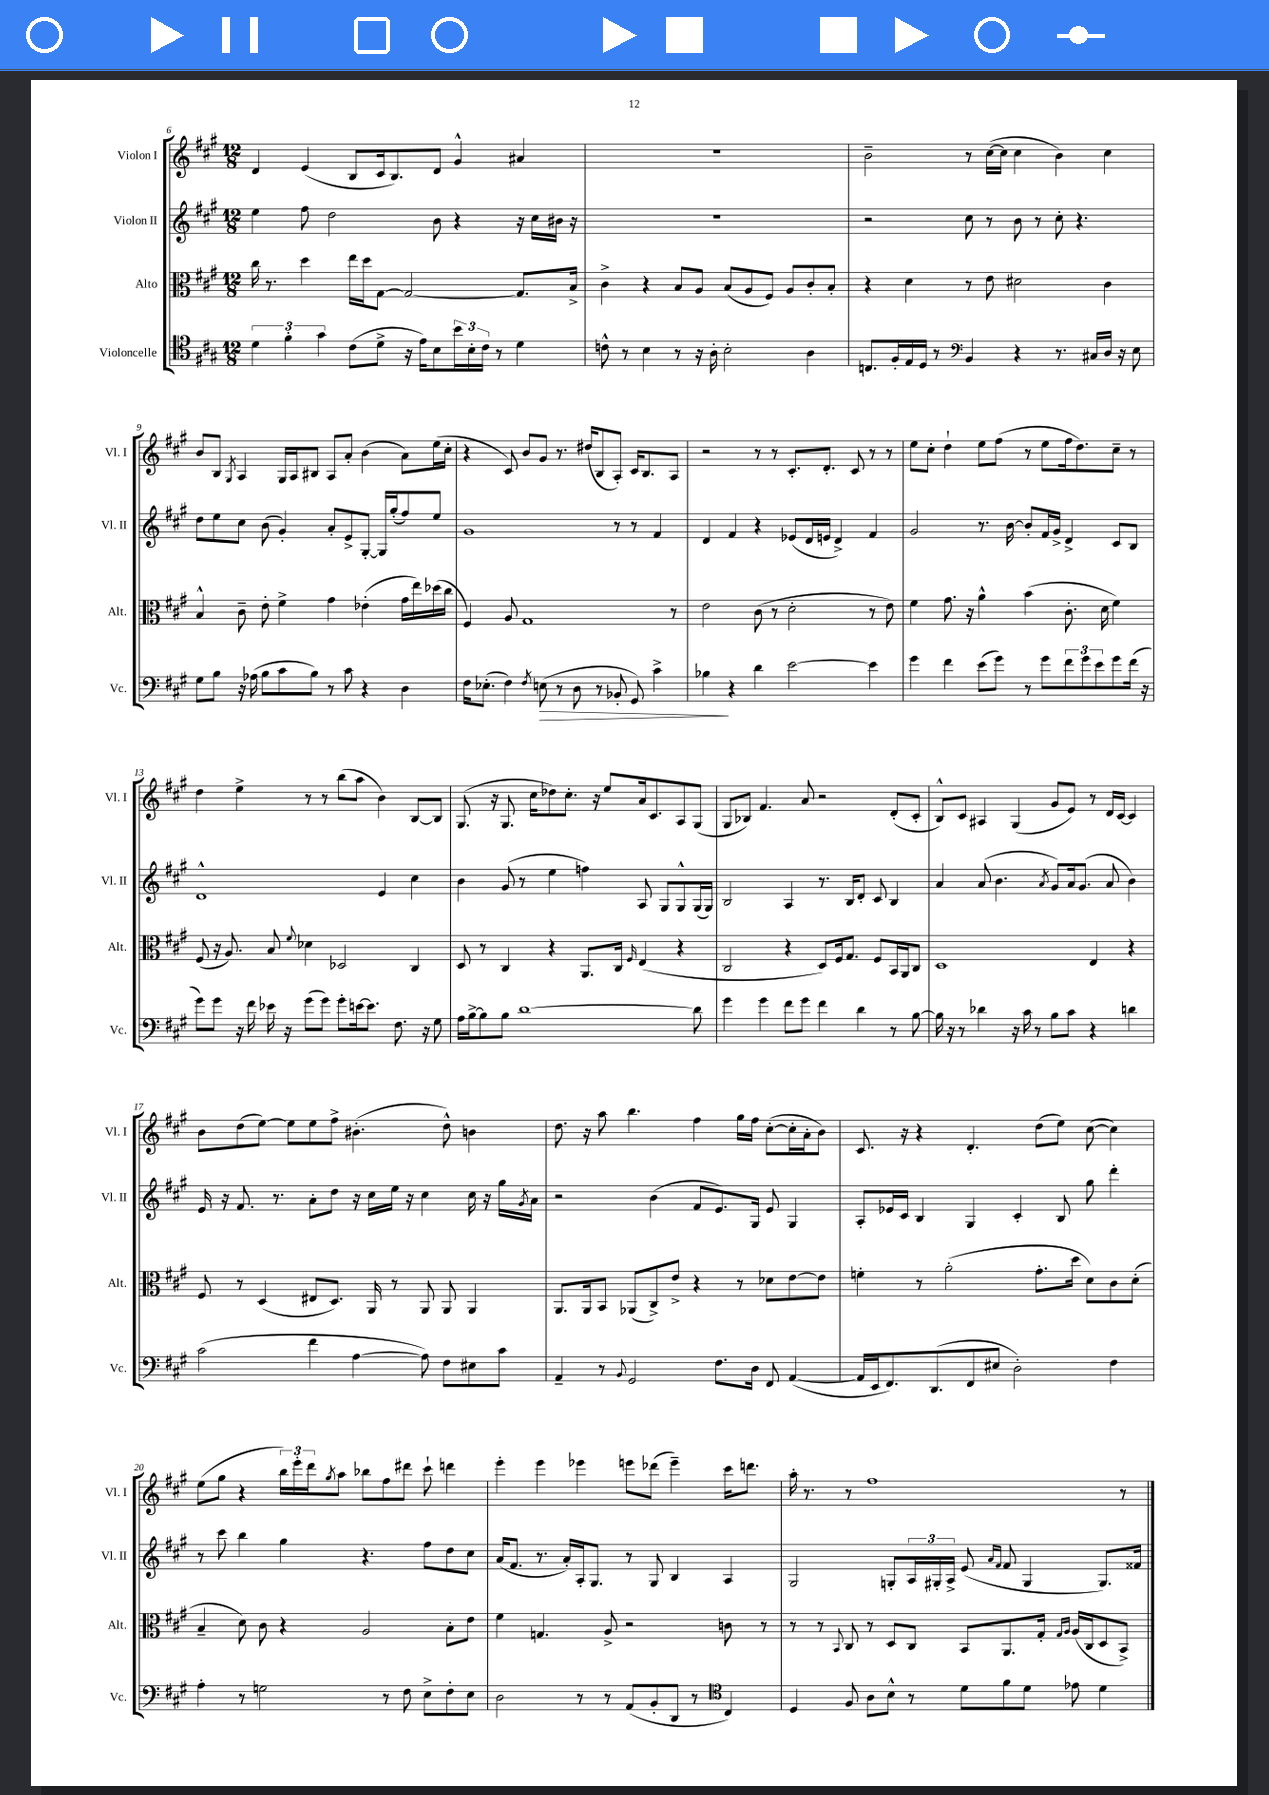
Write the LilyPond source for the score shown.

<<
\new StaffGroup <<
\new Staff = "s0" \with { instrumentName = "Violon I" shortInstrumentName = "Vl. I" } {
    \clef treble \key a \major \numericTimeSignature \time 12/8
    d'4 e'4( b8 cis'16 b8.) d'8 gis'4-^ ais'4 |
    R1. |
    b'2-- r8 cis''16~( cis''16 cis''4 b'4) cis''4 |
    b'8 b8 \acciaccatura { gis8 } a4 gis16 a16 bis8 a8 a'8-. b'4( a'8) e''16( cis''16-. |
    r4 cis'8) b'8 gis'8 r8. dis''16( b8 a8-.) cis'16 b8. a8 |
    r2 r8 r8 cis'8.-. d'8.-. cis'8 r8 r8 |
    e''8 cis''8-. d''4-! e''8 fis''8( r8 e''8 fis''16 d''8.) cis''8-- r8 |
    d''4 e''4-> r8 r8 b''8( a''8 b'4) b8~ b8 |
    gis8.( r16 gis8. cis''16 des''8) cis''8.-. r16 e''8 a'16 cis'8. a8 gis8( |
    gis8 bes8) fis'4. a'8 r2 d'8-.( cis'8-. |
    b8-^) cis'8 ais4 gis4( gis'8 e'8) r8 d'16 cis'16~ cis'4 |
    b'8 d''8( e''8~) e''8 e''8 fis''8-> bis'4.-.( d''8-^) b'4 |
    d''8. r16 a''8 b''4. fis''4 gis''16 fis''16 cis''8~-.( cis''16-. a'16-. b'8) |
    cis'8. r16 r4 d'4.-. d''8( e''8) cis''8~( cis''4) |
    e''8( gis''8 r4 \tuplet 3/2 { b''16) e'''16-. d'''16 } \acciaccatura { gis''8 } a''8 bes''8 fis''8 dis'''8 cis'''8-! d'''4 |
    e'''4-. e'''4 ees'''4 e'''8 des'''8( e'''4--) cis'''16 d'''8. |
    a''16-. r8. r8 fis''1 r8 \bar "|." |
}
\new Staff = "s1" \with { instrumentName = "Violon II" shortInstrumentName = "Vl. II" } {
    \clef treble \key a \major \numericTimeSignature \time 12/8
    e''4 fis''8 d''2 b'8 r4 r16 cis''16 bis'16 r16 |
    R1. |
    r2 cis''8 r8 b'8 r8 cis''8-. r4. |
    d''8 e''8 cis''8 b'8( gis'4-.) a'8-. e'8-> gis8~-. gis16 gis''16-.( fis''8) e''8 |
    gis'1 r8 r8 fis'4 |
    d'4 fis'4 r4 ees'8( d'16 e'16 d'4->) fis'4 |
    gis'2 r8. b'16~ b'8-. fis'16 gis'16-> d'4-> cis'8 b8 |
    d'1-^ e'4 cis''4 |
    b'4 gis'8( r8 e''4 f''4) a8 gis8 gis8-^ gis16( gis16) |
    b2 a4 r8. b16 d'8-. cis'8 b4 |
    a'4 a'8( b'4. \acciaccatura { a'8 } gis'8) a'16 gis'8.( a'8 b'4) |
    e'16 r16 fis'8. r8. a'8-. d''8 r16 cis''16 e''16 r16 cis''4 cis''16 r16 gis''16 \acciaccatura { gis'8 } a'16 |
    r2 b'4( fis'8 e'8.) gis16 e'8 gis4 |
    a8-. ees'16 cis'16 b4 gis4 cis'4-. b8 gis''8 d'''4-. |
    r8 cis'''8 b''4 gis''4 r4. fis''8 d''8 cis''8 |
    a'16( fis'8. r8. a'16-.) a16-. gis8. r8 gis8 b4 a4 |
    gis2 g8-. \tuplet 3/2 { a16 gis16-. a16-> } e'8( \grace { a'16 fis'16 } fis'8 gis4 gis8.) fisis'16 \bar "|." |
}
\new Staff = "s2" \with { instrumentName = "Alto" shortInstrumentName = "Alt." } {
    \clef alto \key a \major \numericTimeSignature \time 12/8
    cis''16 r8. d''4 e''16 d''16 gis8~ gis2~ gis8. b16-> |
    cis'4-> r4 b8 a8 b8( a8 fis8) a8 cis'8-. b8-. |
    r4 d'4 r8 e'8 dis'2 cis'4 |
    b4-^ cis'8-- e'8-. fis'4-> gis'4 ees'4-.( gis'16 e''16) des''16( cis''16 |
    fis4) a8 gis1 r8 |
    e'2 cis'8( r8 d'2-. r8 e'8) |
    fis'4 gis'8. r16 a'4-^ b'4( cis'8.-. d'16 fis'4) |
    fis8( r16 a8.) b8 \appoggiatura { fis'8 } des'4 des2 cis4 |
    d8 r8 cis4 r4 a,8. cis16 \grace { fis16 } e4( r4 |
    cis2 r4 d8) fis16 gis8. fis8 b,16 a,16 cis8 |
    d1 e4 r4 |
    fis8 r8 d4( eis8 d8.) a,16 r8 a,8 a,8 a,4 |
    a,8. a,16 b,8 aes,8( cis8->) e'8-> r4 r8 des'8 e'8~ e'8 |
    f'4-. r8 a'2-.( gis'8.-. d''16 d'8) cis'8 d'8-.( |
    b4-- d'8) cis'8 r4 a2 b8-. e'8 |
    fis'4 g4. a8-> r2 c'8 r8 |
    r8 r8 \appoggiatura { b,8 } cis8 r8 d8 cis8 b,8 a,8. gis16-. \grace { gis16 a16 } a16( cis16 d8 b,8->) \bar "|." |
}
\new Staff = "s3" \with { instrumentName = "Violoncelle" shortInstrumentName = "Vc." } {
    \clef tenor \key a \major \numericTimeSignature \time 12/8
    \tuplet 3/2 { d'4 fis'4-. gis'4 } cis'8( d'8-> r16 e'16) b8 \tuplet 3/2 { b'16 b16-. cis'16 } r8 d'4 |
    c'8-^ r8 b4 r8 r16 a16-. b2-. a4 |
    c8. fis16-. e16 d16 r8 \clef bass b,4 r4 r8. cis16 d16 r16 e8 |
    gis8 b8 r16 aes16( b8 cis'8 b8) r8 cis'8 r4 d4 |
    fis16 ees8.-.( fis4) \acciaccatura { fis8 } e8\>( r8 d8 r8 bes,8-. gis,8) cis'4-> |
    bes4\! r4 d'4 e'2~ e'4 |
    gis'4 fis'4 e'8( gis'8) r8 gis'8 \tuplet 3/2 { fis'8 gis'8 e'8 } gis'8 fis'16( r16 |
    gis'8) gis'8 r16 fis'16 ees'16 r16 gis'8( gis'8) gis'8-. e'16~ e'8. fis8. r16 gis8 |
    a16 b16~-> b8 b8 d'1~ d'8 |
    gis'4 gis'4 fis'8 gis'8 fis'4 d'4 r8 b8~ |
    b16 r16 r8 des'4 r16 cis'16 r8 b8 cis'8 r4 d'4 |
    cis'2( fis'4 a4~ a8) fis8 eis8 cis'8 |
    a,4-- r8 \appoggiatura { b,8 } gis,2 fis8. d16 fis,8 a,4~( |
    a,16 e,16 fis,8.) d,8.( fis,8 eis8 d2-.) fis4 |
    a4-. r8 g2 r8 fis8 e8-> fis8-. e8 |
    d2 r8 r8 a,8( b,8-. d,8 r8 \clef tenor cis4) |
    d4 fis8 a8 b8-^ r8 d'8 fis'8 d'8 ees'8 d'4 \bar "|." |
}
>>
>>
\layout { \context { \Score currentBarNumber = #6 } }
